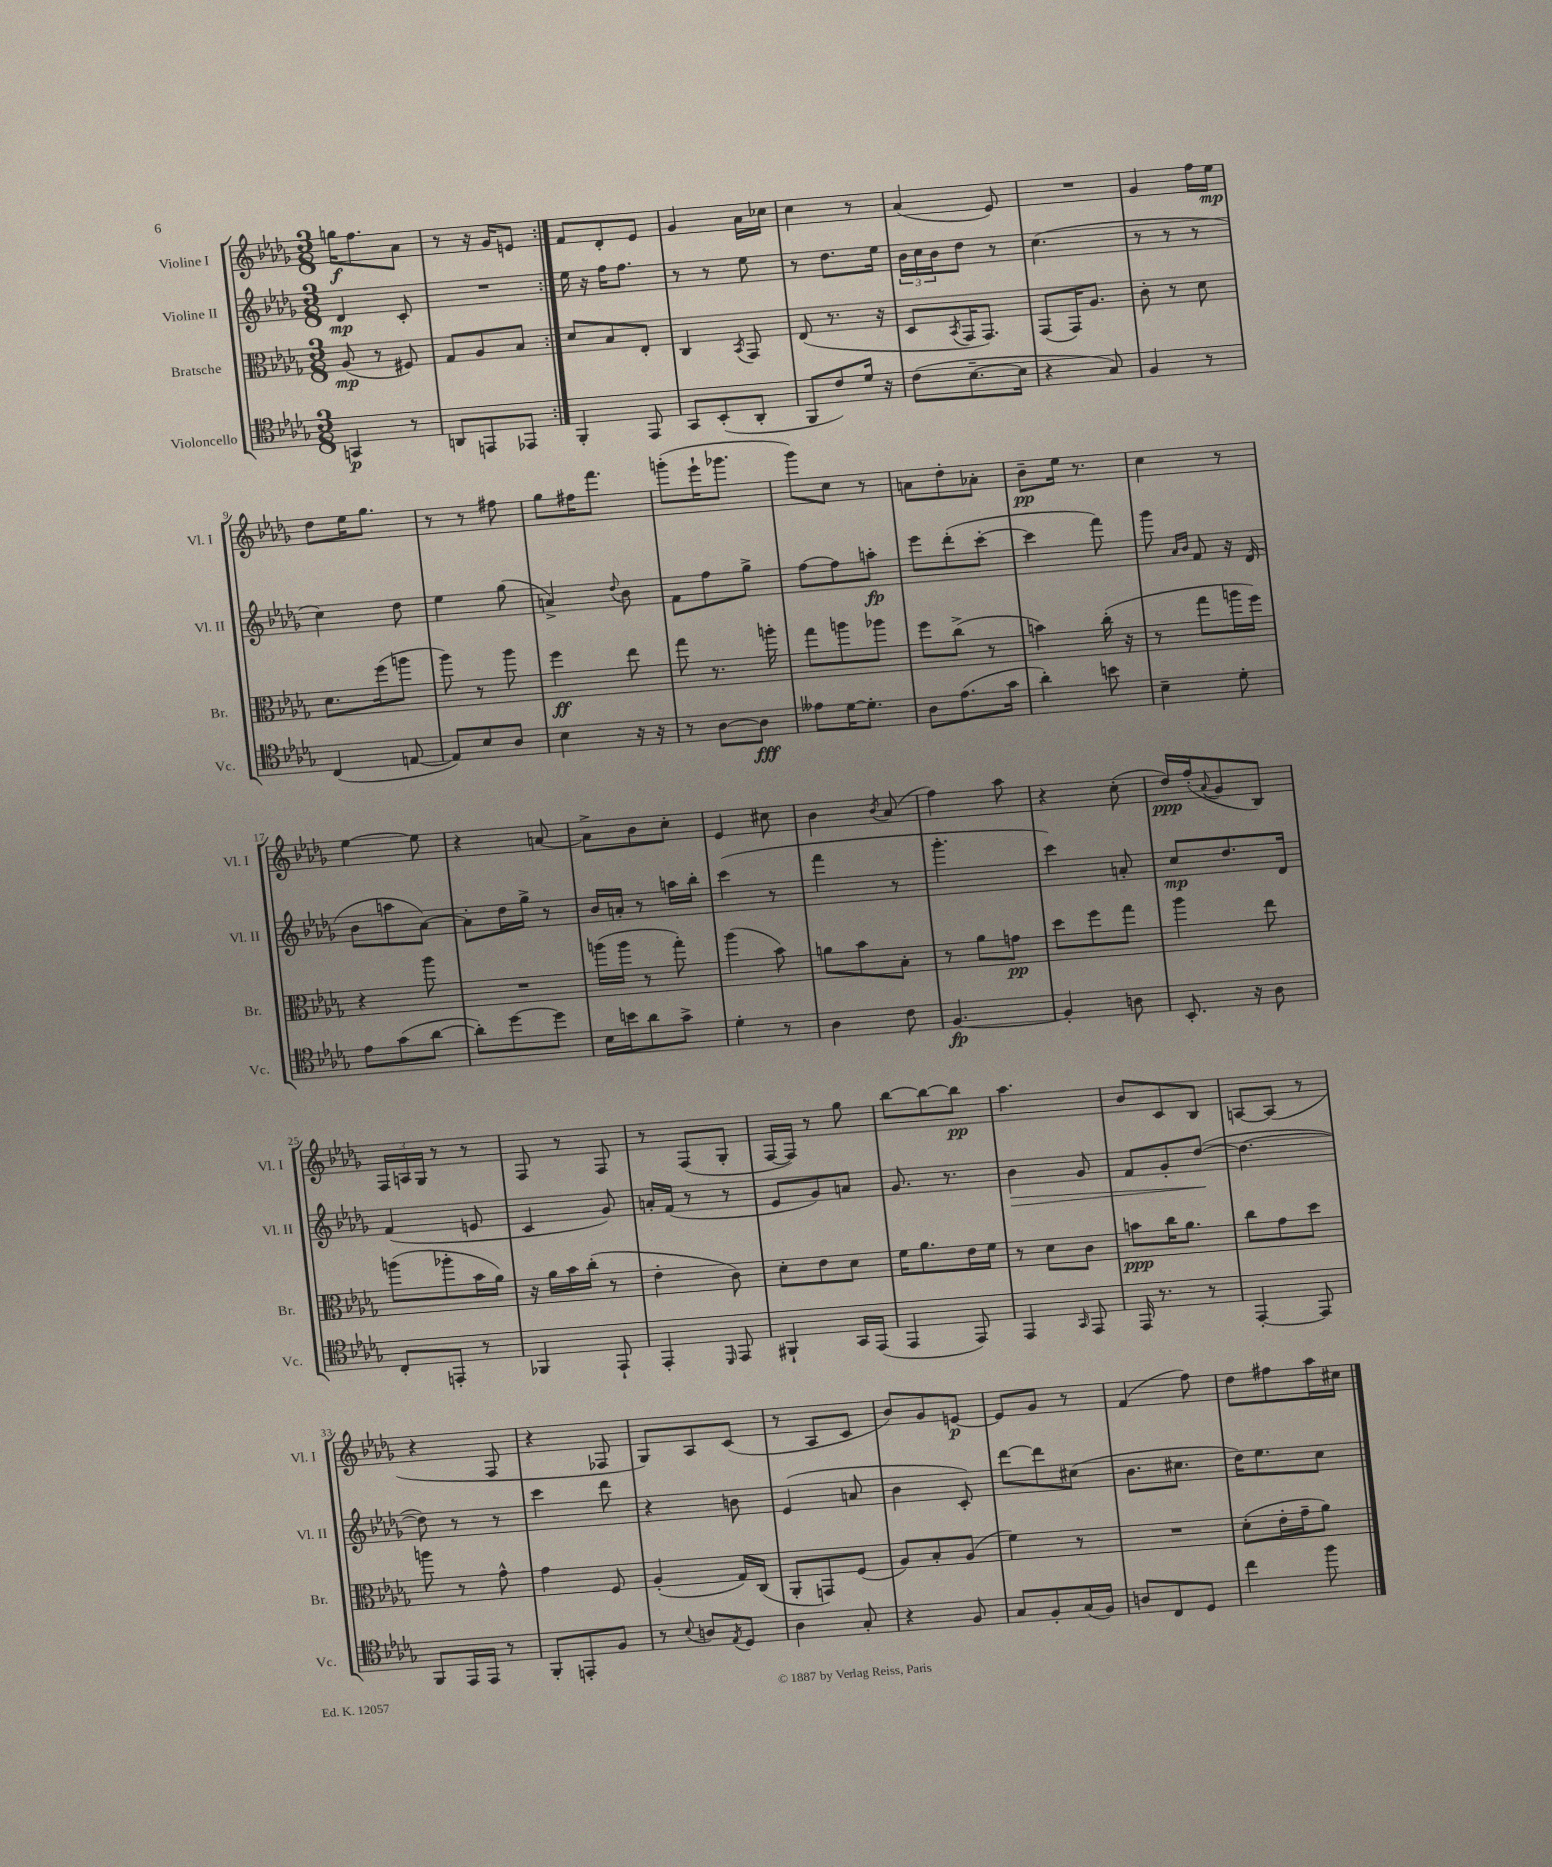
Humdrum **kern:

**kern	**dynam	**kern	**dynam	**kern	**dynam	**kern	**dynam
*part4	*part4	*part3	*part3	*part2	*part2	*part1	*part1
*staff4	*staff4	*staff3	*staff3	*staff2	*staff2	*staff1	*staff1
*I"Violoncello	*	*I"Bratsche	*	*I"Violine II	*	*I"Violine I	*
*I'Vc.	*	*I'Br.	*	*I'Vl. II	*	*I'Vl. I	*
*clefC4	*	*clefC3	*	*clefG2	*	*clefG2	*
*k[b-e-a-d-g-]	*	*k[b-e-a-d-g-]	*	*k[b-e-a-d-g-]	*	*k[b-e-a-d-g-]	*
*M3/8	*	*M3/8	*	*M3/8	*	*M3/8	*
=1	=1	=1	=1	=1	=1	=1	=1
4GGn/	p	(8A-/	mp	4d-/	mp	16ggn\KL	f
.	.	.	.	.	.	8.ff\	.
.	.	8r	.	.	.	.	.
8r	.	8F#X/)	.	8c'/	.	8a-\J	.
=2	=2	=2	=2	=2	=2	=2	=2
8AAn/L	.	8G-/L	.	4.r	.	8r	.
8EEn/	.	8A-/	.	.	.	16r	.
.	.	.	.	.	.	16g-/KL	.
8EE-X/J	.	8B-/J	.	.	.	8en/J	.
=3:|!	=3:|!	=3:|!	=3:|!	=3:|!	=3:|!	=3:|!	=3:|!
4FF'/	.	8d-/L	.	16ee-\	.	8f/L	.
.	.	.	.	16r	.	.	.
.	.	8B-/	.	16ff\KL	.	8d-'/	.
.	.	.	.	8.ff\J	.	.	.
8EE-/	.	8E-'/J	.	.	.	8e-/J	.
=4	=4	=4	=4	=4	=4	=4	=4
8GG-/L	.	4C/	.	8r	.	4g-/	.
(8BB-'/	.	.	.	8r	.	.	.
.	.	8qBB-/	.	.	.	.	.
8AA-'/J	.	8GG-/	.	8ee-\	.	16a-\LL	.
.	.	.	.	.	.	16cc-X\JJ	.
=5	=5	=5	=5	=5	=5	=5	=5
8FF/L	.	(8E-/	.	8r	.	4cc\	.
8c/)	.	8.r	.	8.dd-\L	.	.	.
16d-/Jk	.	.	.	.	.	8r	.
16r	.	16r	.	16ee-\Jk	.	.	.
=6	=6	=6	=6	=6	=6	=6	=6
(8c\L	.	8D-/L	.	24b-\LL	.	(4a-/	.
.	.	.	.	24cc\	.	.	.
.	.	.	.	24b-\J	.	.	.
.	.	8qBB-/	.	.	.	.	.
[8.B-~\	.	16GG-/K	.	8dd-\J	.	.	.
.	.	8.GG-/J)	.	.	.	.	.
.	.	.	.	8r	.	8e-/)	.
16B-\Jk]	.	.	.	.	.	.	.
=7	=7	=7	=7	=7	=7	=7	=7
4r	.	(8GG-/L	.	(4.cc\	.	4.r	.
.	.	16GG-/K)	.	.	.	.	.
.	.	8.A-/J	.	.	.	.	.
8G-/)	.	.	.	.	.	.	.
=8	=8	=8	=8	=8	=8	=8	=8
4F/	.	8c'\	.	8r	.	4g-/	.
.	.	8r	.	8r	.	.	.
8r	.	8d-\	.	8r	.	16ff\LL	.
.	.	.	.	.	.	16ee-\JJ	mp
!!LO:LB:g=z
=9	=9	=9	=9	=9	=9	=9	=9
(4C/	.	8.d-\L	.	4cc\)	.	8dd-\L	.
.	.	.	.	.	.	16ee-\K	.
.	.	(16ff\k	.	.	.	8.gg-\J	.
[8En/	.	8aan\J	.	8dd-\	.	.	.
=10	=10	=10	=10	=10	=10	=10	=10
8E/L])	.	8aa-\)	.	4ee-\	.	8r	.
8B-/	.	8r	.	.	.	8r	.
8A-/J	.	8aa-\	.	(8gg-\	.	8ff#X\	.
=11	=11	=11	=11	=11	=11	=11	=11
4B-\	.	4ff\	ff	4an^/)	.	8gg-\L	.
.	.	.	.	.	.	16ff#X\K	.
.	.	.	.	.	.	8.fff\J	.
.	.	.	.	8qqdd-/	.	.	.
16r	.	8ee-\	.	8b-\	.	.	.
16r	.	.	.	.	.	.	.
=12	=12	=12	=12	=12	=12	=12	=12
8r	.	8gg-\	.	8f\L	.	(8gggn'\L	.
[8A-\L	.	8.r	.	8ff\	.	16eee-`\K	.
.	.	.	.	.	.	8.ggg-X\J	.
8A-\J]	fff	.	.	8gg-^\J	.	.	.
.	.	16aan'\	.	.	.	.	.
=13	=13	=13	=13	=13	=13	=13	=13
8e--X\L	.	8gg-\L	.	[8ff\L	.	8ggg-\L)	.
[16d-\K	.	8aan\	.	8ff\]	.	8cc\J	.
8.d-'\J]	.	.	.	.	.	.	.
.	.	8aa-X\J	.	8aan'\J	fp	8r	.
=14	=14	=14	=14	=14	=14	=14	=14
8A-\L	.	8ff\L	.	8eee-\L	.	8an\L	.
(8.e-\	.	(8cc^\J	.	(8ddd-'\	.	8dd-'\	.
.	.	8r	.	[8ccc'\J	.	8a-X'\J	.
16g-\Jk	.	.	.	.	.	.	.
=15	=15	=15	=15	=15	=15	=15	=15
4a-'\)	.	4bn\)	.	4ccc\]	.	8b-~\L	pp
.	.	.	.	.	.	16ee-\Jk	.
.	.	.	.	.	.	8.r	.
8bn\	.	(16cc'\	.	8fff\)	.	.	.
.	.	16r	.	.	.	.	.
=16	=16	=16	=16	=16	=16	=16	=16
4B-~\	.	8r	.	8ggg-\	.	4cc\	.
.	.	.	.	16qqa-/LL	.	.	.
.	.	.	.	16qqb-/JJ	.	.	.
.	.	8gg-\L	.	8f/	.	.	.
8d-'\	.	16aan\L	.	16r	.	8r	.
.	.	16ff\JJ)	.	(16d-/	.	.	.
!!LO:LB:g=z
=17	=17	=17	=17	=17	=17	=17	=17
8e-\L	.	4r	.	8b-\L	.	[4ee-\	.
(8g-\	.	.	.	8aan\	.	.	.
[8a-\J	.	8aa-\	.	[8a-\J)	.	8ee-\]	.
=18	=18	=18	=18	=18	=18	=18	=18
8a-'\L])	.	4.r	.	8a-'\L]	.	4r	.
[8dd-\	.	.	.	16dd-\L	.	.	.
.	.	.	.	16gg-^\JJ	.	.	.
8dd-\J]	.	.	.	8r	.	[8an/	.
=19	=19	=19	=19	=19	=19	=19	=19
16B-\LL	.	(16aan\LL	.	16b-/LL	.	8a^\L]	.
16bn\J	.	16aa\JJ	.	16an'/JJ	.	.	.
8a-\	.	8r	.	8r	.	8b-\	.
8g-^\J	.	8gg-'\)	.	16aan\LL	.	8cc'\J	.
.	.	.	.	16bb-'\JJ	.	.	.
=20	=20	=20	=20	=20	=20	=20	=20
4d-'\	.	(4aa-\	.	(4ccc\	.	4e-/	.
8r	.	8b-\)	.	8r	.	8cc#X\	.
=21	=21	=21	=21	=21	=21	=21	=21
4A-\	.	8an\L	.	4fff\	.	4b-\	.
.	.	8b-\	.	.	.	.	.
.	.	.	.	.	.	8qb-/	.
8c\	.	8B-'\J	.	8r	.	(8a-/	.
=22	=22	=22	=22	=22	=22	=22	=22
[4.F/	fp	8r	.	4.ggg-'\	.	4ff\)	.
.	.	8a-\L	.	.	.	.	.
.	.	8gn\J	pp	.	.	8aa-\	.
=23	=23	=23	=23	=23	=23	=23	=23
4F'/]	.	8dd-\L	.	4ccc\)	.	4r	.
.	.	8ff\	.	.	.	.	.
8An\	.	8gg-\J	.	8an'/	.	(8cc'\	.
=24	=24	=24	=24	=24	=24	=24	=24
8.BB-'/	.	4aa-\	.	8cc/L	mp	16dd-/LL)	ppp
.	.	.	.	.	.	(16ff'/J	.
.	.	.	.	.	.	8qqa-/	.
.	.	.	.	8.dd-/	.	8g-/	.
16r	.	.	.	.	.	.	.
8A-\	.	8ee-\	.	.	.	8B-/J)	.
.	.	.	.	16d-/Jk	.	.	.
!!LO:LB:g=z
=25	=25	=25	=25	=25	=25	=25	=25
8C'/L	.	(8aan\L	.	(4f/	.	24F/LL	.
.	.	.	.	.	.	24An/	.
.	.	.	.	.	.	24G-/JJ	.
8EEn'/J	.	8aa-X'\	.	.	.	8r	.
8r	.	16b-\L	.	8en/	.	8r	.
.	.	16a-\JJ)	.	.	.	.	.
=26	=26	=26	=26	=26	=26	=26	=26
4FF-X/	.	16r	.	4c/	.	8F/	.
.	.	16a-\LL	.	.	.	.	.
.	.	16b-\	.	.	.	8r	.
.	.	(16cc'\JJ	.	.	.	.	.
8EE-`/	.	8r	.	8g-/)	.	8F/	.
=27	=27	=27	=27	=27	=27	=27	=27
4EE-'/	.	4e-'\	.	16an'/LL	.	8r	.
.	.	.	.	(16f/JJ	.	.	.
.	.	.	.	8r	.	(8F/L	.
16qqDD-/	.	.	.	.	.	.	.
8EE-/	.	8c\)	.	8r	.	8G-'/J	.
=28	=28	=28	=28	=28	=28	=28	=28
4FF#X`/	.	8d-'\L	.	8e-/L	.	[16F/LL	.
.	.	.	.	.	.	16F/JJ])	.
.	.	8e-\	.	8g-/)	.	8r	.
16GG-/LL	.	8d-\J	.	8an/J	.	8gg-\	.
(16EE-/JJ	.	.	.	.	.	.	.
=29	=29	=29	=29	=29	=29	=29	=29
4EE-/	.	16f\KL	.	8.g-/	.	[8bb-\L	.
.	.	8.a-\	.	.	.	.	.
.	.	.	.	.	.	8bb-\_	.
.	.	.	.	8.r	.	.	.
8EE-/)	.	16e-\L	.	.	.	8bb-\J]	pp
.	.	16f\JJ	.	.	.	.	.
=30	=30	=30	=30	=30	=30	=30	=30
!	!	!	!	!	!LO:HP:b	!	!
4EE-/	.	8r	.	4b-\	>	4.aa-\	.
.	.	8d-\L	.	.	.	.	.
16qqGG-/	.	.	.	.	.	.	.
8EE-/	.	8c\J	.	8g-/	.	.	.
=31	=31	=31	=31	=31	=31	=31	=31
16EE-/	.	8bn\L	ppp	8f/L	.	8b-/L	.
8.r	.	.	.	.	.	.	.
.	.	16cc\K	.	8g-'/	.	8c/	.
.	.	8.a-\J	.	.	.	.	.
8r	.	.	.	([8dd-/J	.	8B-/J	.
.	.	.	.	.	]	.	.
=32	=32	=32	=32	=32	=32	=32	=32
[4EE-'/	.	8cc\L	.	4.dd-\_	.	[8An/L	.
.	.	8g-\	.	.	.	(8A/J]	.
8EE-/]	.	8dd-\J	.	.	.	8r	.
!!LO:LB:g=z
=33	=33	=33	=33	=33	=33	=33	=33
8FF/L	.	8aan\	.	8dd-\])	.	4r	.
16EE-/L	.	8r	.	8r	.	.	.
16EE-/JJ	.	.	.	.	.	.	.
8r	.	8g-^^\	.	8r	.	8F/	.
=34	=34	=34	=34	=34	=34	=34	=34
8FF'/L	.	4g-\	.	4ccc\	.	4r	.
8EEn'/	.	.	.	.	.	.	.
8F/J	.	8F/	.	8ddd-\	.	8F-X/	.
=35	=35	=35	=35	=35	=35	=35	=35
8r	.	(4A-'/	.	4r	.	8G-/L)	.
8qqB-/	.	.	.	.	.	.	.
8An/L	.	.	.	.	.	8A-/	.
8qE-/	.	.	.	.	.	.	.
8D-/J	.	16G-/LL)	.	8bn\	.	(8c/J	.
.	.	(16C/JJ	.	.	.	.	.
=36	=36	=36	=36	=36	=36	=36	=36
4A-\	.	8AA-'/L	.	(4e-/	.	8r	.
.	.	8GGn/)	.	.	.	8A-/L	.
8G-'/	.	(8F/J	.	8an/	.	8c/J	.
=37	=37	=37	=37	=37	=37	=37	=37
4r	.	8A-/L)	.	4b-\	.	8b-/L)	.
.	.	8B-'/	.	.	.	8g-/	.
8F/	.	(8A-/J	.	8c'/)	.	[8en/J	p
=38	=38	=38	=38	=38	=38	=38	=38
8G-/L	.	4f\)	.	[8ddd-\L	.	8e/L]	.
8F'/	.	.	.	8ddd-\]	.	8g-/J	.
(16G-/L	.	8r	.	(8cc#X\J	.	8r	.
16F/JJ)	.	.	.	.	.	.	.
=39	=39	=39	=39	=39	=39	=39	=39
8An/L	.	4.r	.	8.b-\L	.	(4f/	.
8C/	.	.	.	.	.	.	.
.	.	.	.	8.cc#X\J	.	.	.
8D-/J	.	.	.	.	.	8ff\)	.
=40	=40	=40	=40	=40	=40	=40	=40
4cc\	.	(8d-'\L	.	16dd-\KL)	.	8dd-\L	.
.	.	.	.	8.ee-\	.	.	.
.	.	16e-'\L	.	.	.	8ff#X\	.
.	.	16g-~\J	.	.	.	.	.
8ff\	.	8a-\J)	.	8cc\J	.	16aa-\L	.
.	.	.	.	.	.	16cc#X\JJ	.
==	==	==	==	==	==	==	==
*-	*-	*-	*-	*-	*-	*-	*-
